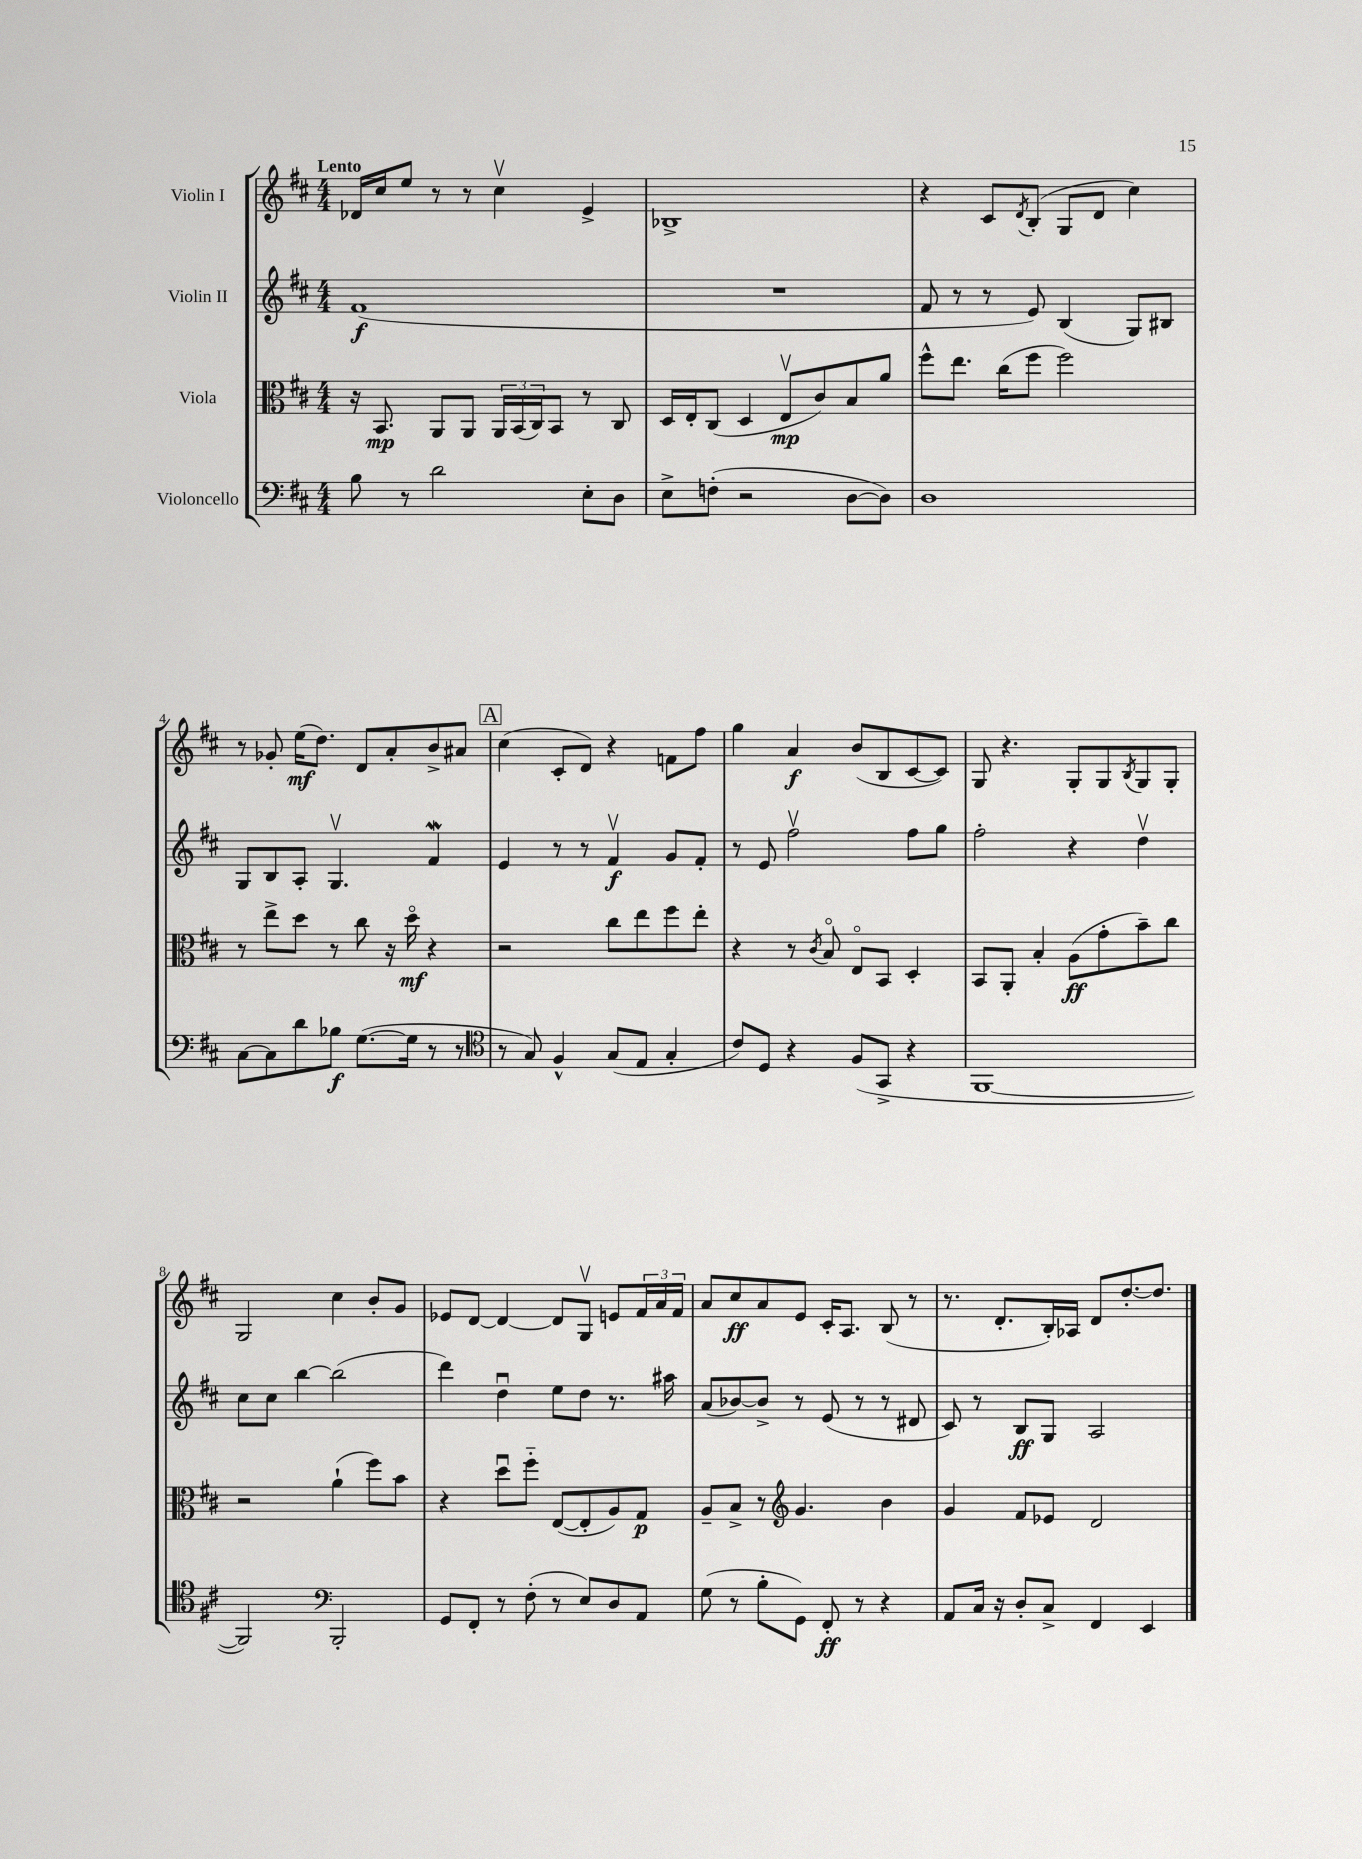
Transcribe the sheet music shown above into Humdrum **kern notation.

**kern	**dynam	**kern	**dynam	**kern	**dynam	**kern	**dynam
*part4	*part4	*part3	*part3	*part2	*part2	*part1	*part1
*staff4	*staff4	*staff3	*staff3	*staff2	*staff2	*staff1	*staff1
*I"Violoncello	*	*I"Viola	*	*I"Violin II	*	*I"Violin I	*
*clefF4	*	*clefC3	*	*clefG2	*	*clefG2	*
*k[f#c#]	*	*k[f#c#]	*	*k[f#c#]	*	*k[f#c#]	*
*M4/4	*	*M4/4	*	*M4/4	*	*M4/4	*
=1	=1	=1	=1	=1	=1	=1	=1
!	!	!	!	!	!	!LO:TX:a:B:t=Lento	!
8B\	.	16r	.	(1f#	f	16d-X/LL	.
.	.	8.BB/	mp	.	.	16cc#/J	.
8r	.	.	.	.	.	8ee/J	.
2d\	.	8AA/L	.	.	.	8r	.
.	.	8AA/J	.	.	.	8r	.
.	.	24AA/LL	.	.	.	4cc#v\	.
.	.	(24BB/	.	.	.	.	.
.	.	24C#/J)	.	.	.	.	.
.	.	8BB/J	.	.	.	.	.
8E'\L	.	8r	.	.	.	4e^/	.
8D\J	.	8C#/	.	.	.	.	.
=2	=2	=2	=2	=2	=2	=2	=2
8E^\L	.	16D/LL	.	1r	.	1B-X^	.
.	.	16E'/J	.	.	.	.	.
(8Fn'\J	.	(8C#/J	.	.	.	.	.
2r	.	4D/	.	.	.	.	.
.	.	8Ev/L	mp	.	.	.	.
.	.	8c#/)	.	.	.	.	.
[8D\L	.	8B/	.	.	.	.	.
8D\J])	.	8a/J	.	.	.	.	.
=3	=3	=3	=3	=3	=3	=3	=3
1D	.	8ff#^^\L	.	8f#/	.	4r	.
.	.	8.ee\J	.	8r	.	.	.
.	.	.	.	8r	.	8c#/L	.
.	.	(16cc#\KL	.	.	.	.	.
.	.	.	.	.	.	8qd/	.
.	.	8ff#\J	.	8e/)	.	(8B'/J	.
.	.	2ff#\)	.	(4B/	.	8G/L	.
.	.	.	.	.	.	8d/J	.
.	.	.	.	8G/L)	.	4cc#\)	.
.	.	.	.	8B#X/J	.	.	.
!!LO:LB:g=z
=4	=4	=4	=4	=4	=4	=4	=4
[8C#\L	.	8r	.	8G/L	.	8r	.
8C#\]	.	8ee^\L	.	8B/	.	8g-X'/	.
8d\	.	8dd\J	.	8A'/J	.	(16ee\KL	mf
.	.	.	.	.	.	8.dd\J)	.
8B-X\J	f	8r	.	4.Gv/	.	.	.
([8.G\L	.	8cc#\	.	.	.	8d/L	.
.	.	16r	.	.	.	8a'/	.
16G\Jk]	.	16dd\	mf	.	.	.	.
8r	.	4r	.	4f#W/	.	8b^/	.
8r	.	.	.	.	.	8a#X/J	.
!!LO:REH:place=s1:t=A
=5	=5	=5	=5	=5	=5	=5	=5
*clefC4	*	*	*	*	*	*	*
8r	.	2r	.	4e/	.	(4cc#\	.
8G/)	.	.	.	.	.	.	.
4F#^^/	.	.	.	8r	.	8c#'/L	.
.	.	.	.	8r	.	8d/J)	.
(8G/L	.	8cc#\L	.	4f#v/	f	4r	.
8E/J	.	8ee\	.	.	.	.	.
4G'/	.	8ff#\	.	8g/L	.	8fn\L	.
.	.	8ee'\J	.	8f#'/J	.	8ff#\J	.
=6	=6	=6	=6	=6	=6	=6	=6
8c#/L)	.	4r	.	8r	.	4gg\	.
8D/J	.	.	.	8e/	.	.	.
4r	.	8r	.	2ff#v\	.	4a/	f
.	.	8qc#/	.	.	.	.	.
.	.	8B/	.	.	.	.	.
(8F#/L	.	8E/L	.	.	.	(8b/L	.
8GG^/J	.	8BB/J	.	.	.	8B/	.
4r	.	4D'/	.	8ff#\L	.	[8c#/	.
.	.	.	.	8gg\J	.	8c#/J])	.
=7	=7	=7	=7	=7	=7	=7	=7
[1FF#	.	8BB/L	.	2ff#'\	.	8G/	.
.	.	8AA'/J	.	.	.	4.r	.
.	.	4B'/	.	.	.	.	.
.	.	(8A\L	ff	4r	.	8G'/L	.
.	.	8g'\	.	.	.	8G/	.
.	.	.	.	.	.	8qB/	.
.	.	8b~\)	.	4ddv\	.	8G/	.
.	.	8cc#\J	.	.	.	8G'/J	.
!!LO:LB:g=z
=8	=8	=8	=8	=8	=8	=8	=8
2FF#/])	.	2r	.	8cc#\L	.	2G/	.
.	.	.	.	8cc#\J	.	.	.
.	.	.	.	[4bb\	.	.	.
*clefF4	*	*	*	*	*	*	*
2BBB'/	.	(4a`\	.	(2bb\]	.	4cc#\	.
.	.	8ff#\L)	.	.	.	8b'/L	.
.	.	8b\J	.	.	.	8g/J	.
=9	=9	=9	=9	=9	=9	=9	=9
8GG/L	.	4r	.	4ddd\)	.	8e-X/L	.
8FF#'/J	.	.	.	.	.	[8d/J	.
8r	.	8ddu\L	.	4ddu\	.	4d/_	.
(8F#'\	.	8ff#\J	.	.	.	.	.
8r	.	([8E/L	.	8ee\L	.	8d/L]	.
8E/L)	.	8E'/]	.	8dd\J	.	8Gv/J	.
8D/	.	8A/)	.	8.r	.	8en/L	.
8AA/J	.	8G/J	p	.	.	24f#/L	.
.	.	.	.	.	.	24a/	.
.	.	.	.	16aa#X\	.	.	.
.	.	.	.	.	.	24f#/JJ	.
=10	=10	=10	=10	=10	=10	=10	=10
(8G\	.	8A~/L	.	(8a/L	.	8a/L	.
8r	.	8B^/J	.	[8b-X/)	.	8cc#/	ff
8B'\L	.	8r	.	8b-^/J]	.	8a/	.
*	*	*clefG2	*	*	*	*	*
8GG\J)	.	4.g/	.	8r	.	8e/J	.
8FF#'/	ff	.	.	(8e/	.	16c#'/KL	.
.	.	.	.	.	.	8.A/J	.
8r	.	.	.	8r	.	.	.
4r	.	4b\	.	8r	.	(8B/	.
.	.	.	.	8d#X/	.	8r	.
=11	=11	=11	=11	=11	=11	=11	=11
8AA/L	.	4g/	.	8c#/)	.	8.r	.
16C#/Jk	.	.	.	8r	.	.	.
16r	.	.	.	.	.	8.d'/L	.
8D'/L	.	8f#/L	.	8B/L	ff	.	.
8C#^/J	.	8e-X/J	.	8G/J	.	16B'/L)	.
.	.	.	.	.	.	16A-X/JJ	.
4FF#/	.	2d/	.	2A/	.	8d/L	.
.	.	.	.	.	.	[8.dd'/	.
4EE/	.	.	.	.	.	.	.
.	.	.	.	.	.	8.dd/J]	.
==	==	==	==	==	==	==	==
*-	*-	*-	*-	*-	*-	*-	*-
